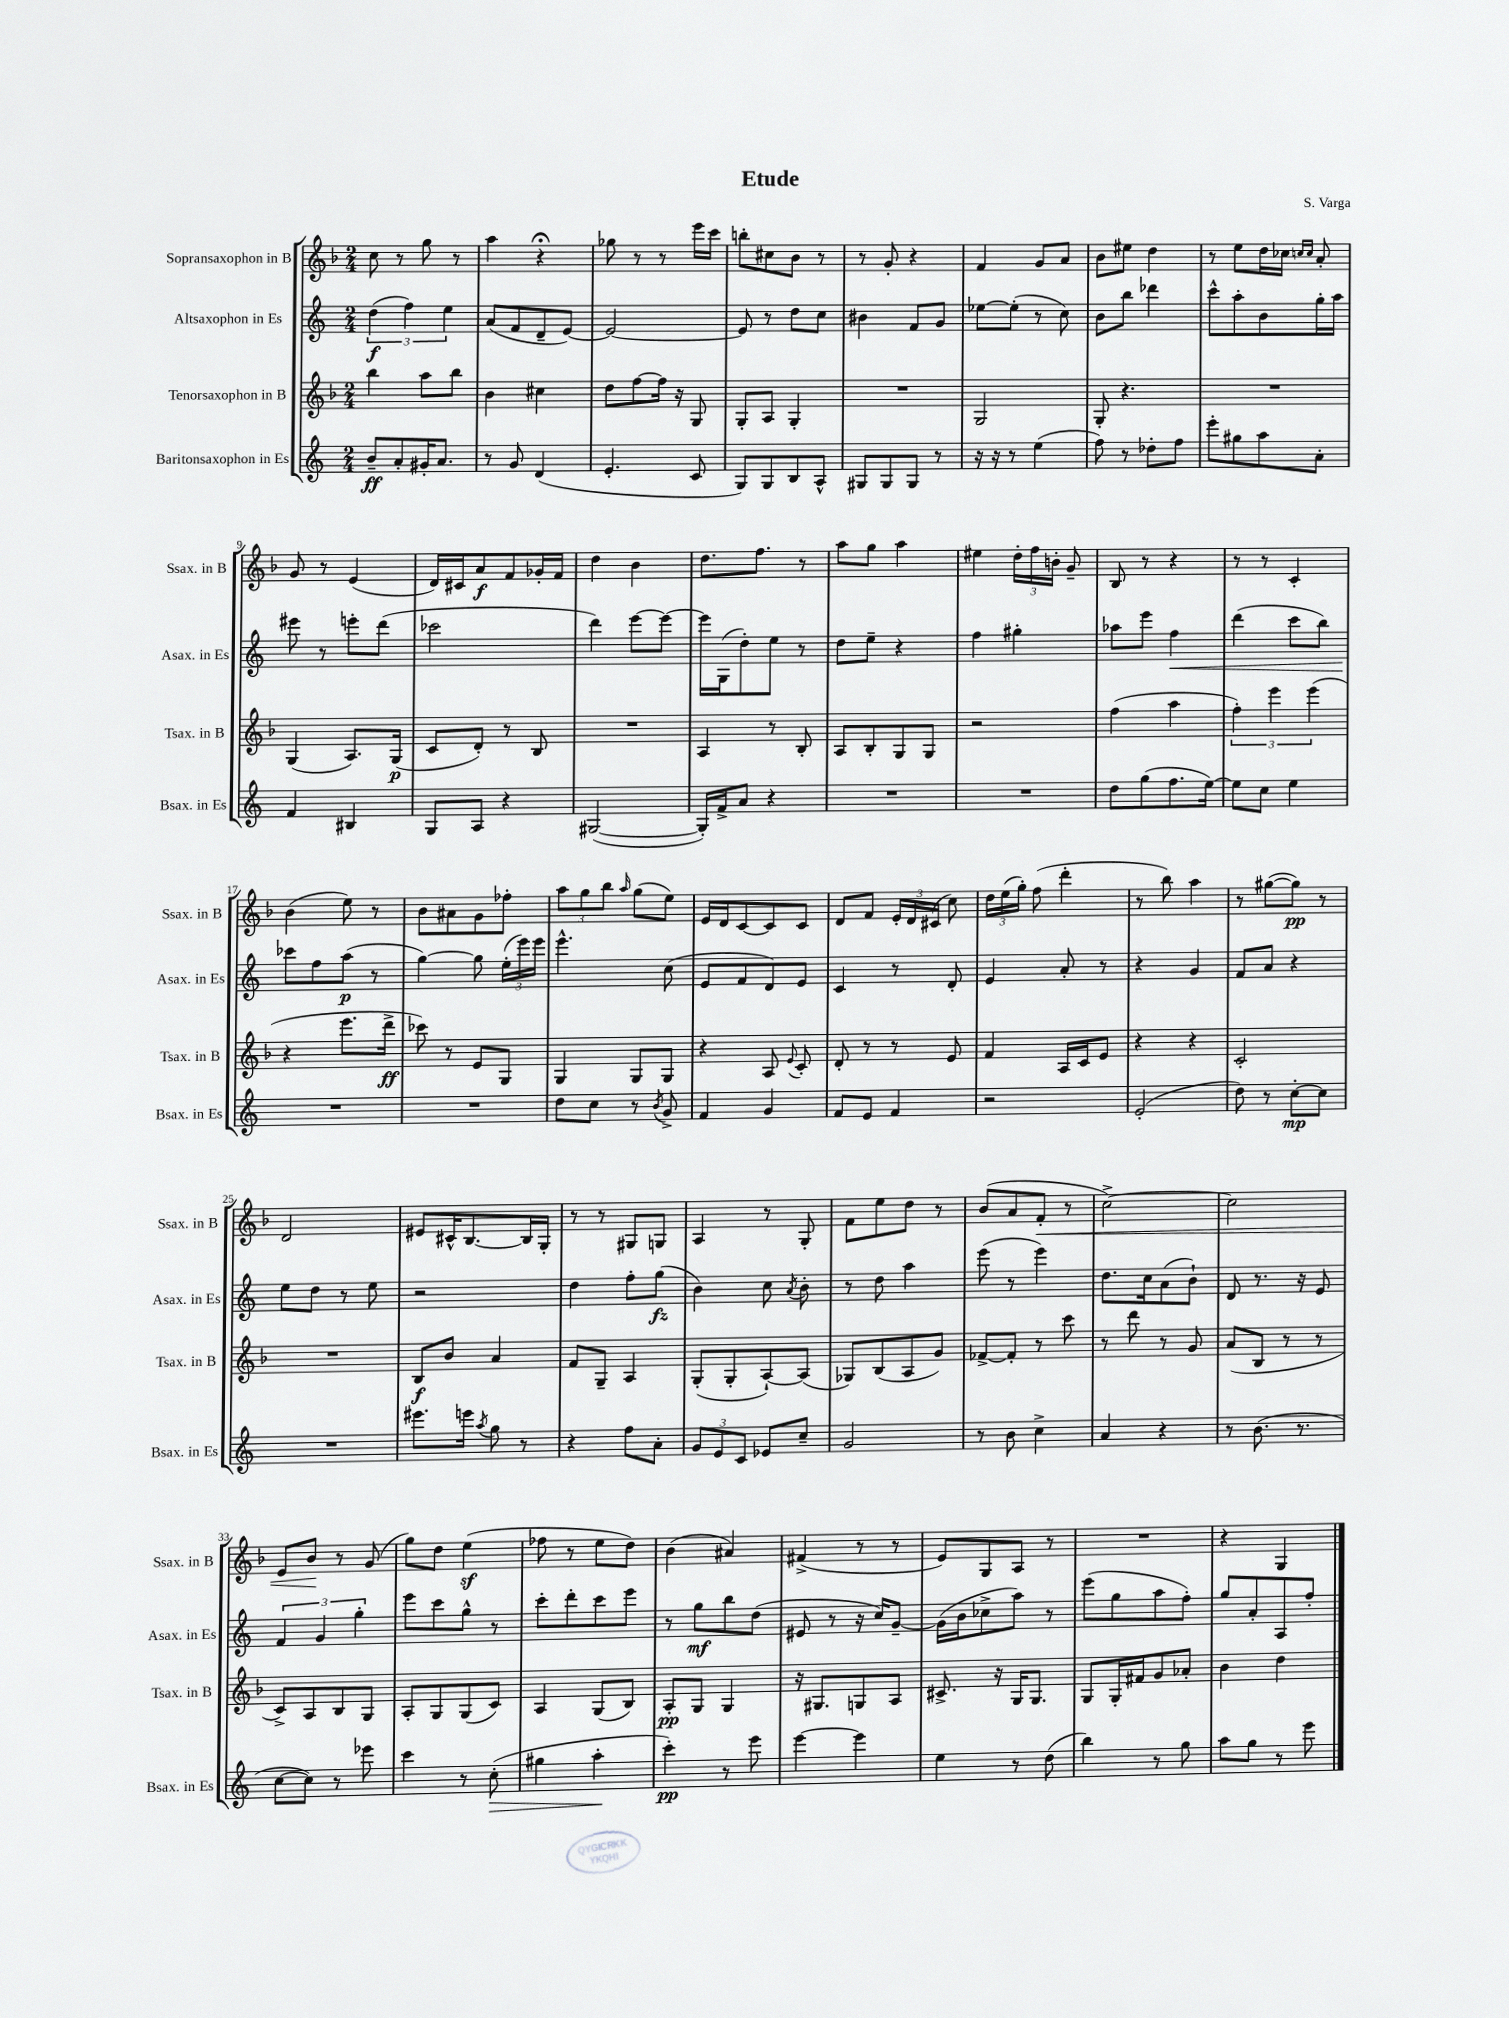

**kern	**kern	**kern	**kern
*staff4	*staff3	*staff2	*staff1
*clefG2	*clefG2	*clefG2	*clefG2
*k[]	*k[b-]	*k[]	*k[b-]
*M2/4	*M2/4	*M2/4	*M2/4
8b~	4bb-	(6dd	8cc
8a'	.	.	8r
.	.	6ff)	.
16g#'	8aa	.	8gg
8.a	.	.	.
.	.	6ee	.
.	8bb-	.	8r
=	=	=	=
8r	4b-	(8a	4aa
8g	.	8f	.
(4d	4cc#	8d~	4r;
.	.	[8e)	.
=	=	=	=
4.e'	8dd	2e_	8gg-
.	[8ff	.	8r
.	16ff]	.	8r
.	16r	.	.
8c	8G	.	16eee
.	.	.	16ccc
=	=	=	=
8G)	8G'	8e]	8bb'
8G	8A	8r	8cc#
8B	4G'	8dd	8b-
8A^^	.	8cc	8r
=	=	=	=
8G#	2r	4b#	8r
8G#	.	.	8g'
8G#	.	8f	4r
8r	.	8g	.
=	=	=	=
16r	2G	[8ee-	4f
16r	.	.	.
8r	.	(8ee-']	.
(4ee	.	8r	8g
.	.	8cc)	8a
=	=	=	=
8ff)	8G'	8b	8b-
8r	4.r	8bb	8ee#
8dd-'	.	4ddd-	4dd
8ff	.	.	.
=	=	=	=
8eee'	2r	8ccc^^	8r
8gg#	.	8aa'	8ee
8aa	.	8b	16dd
.	.	.	16cc-
.	.	.	16qqcc
.	.	.	16qqcc
8a'	.	16gg'	8a'
.	.	16aa	.
=	=	=	=
4f	(4G	8eee#	8g
.	.	8r	8r
4B#	8.A)	8eee'	(4e
.	.	(8ddd	.
.	(16G	.	.
=	=	=	=
8G	8c	2ccc-	16d)
.	.	.	16c#
8A	8d')	.	8a
4r	8r	.	8f
.	8B-	.	16g-'
.	.	.	16f
=	=	=	=
([2G#	2r	4ddd)	4dd
.	.	[8eee	4b-
.	.	8eee_	.
=	=	=	=
16G#'])	4A	16eee]	8.dd
16f^	.	(16G	.
8a	.	8dd')	.
.	.	.	8.ff
4r	8r	8ee	.
.	8B-'	8r	8r
=	=	=	=
2r	8A	8dd	8aa
.	8B-'	8ee~	8gg
.	8G	4r	4aa
.	8G	.	.
=	=	=	=
2r	2r	4ff	4ee#
.	.	4gg#'	24dd'
.	.	.	24ff
.	.	.	24b'
.	.	.	8g~
=	=	=	=
8dd	(4ff	8aa-	8B-
(8gg	.	8eee	8r
8.ff	4aa	4ff	4r
[16ee)	.	.	.
=	=	=	=
8ee]	6ff')	(4ddd	8r
8cc	.	.	8r
.	6eee	.	.
4ee	.	8ccc	4c'
.	(6eee	.	.
.	.	8bb)	.
=	=	=	=
2r	4r	8ccc-	(4b-
.	.	8ff	.
.	8.eee	(8aa	8ee)
.	.	8r	8r
.	16ddd^	.	.
=	=	=	=
2r	8ccc-)	[4gg)	8b-
.	8r	.	8a#
.	8e	8gg]	8g
.	8G	(24ee'	8ff-'
.	.	24eee)	.
.	.	24eee	.
=	=	=	=
8dd	4G	4.eee^^	12aa
.	.	.	12gg
8cc	.	.	.
.	.	.	12bb-
.	.	.	16qqaa
8r	8G	.	(8gg
8qb	.	.	.
8g^	8G	(8cc	8ee)
=	=	=	=
4f	4r	8e	16e
.	.	.	16d
.	.	8f	[8c
4g	8A	8d)	8c]
.	8qqe	.	.
.	8c'	8e	8c
=	=	=	=
8f	8d'	4c	8d
8e	8r	.	8f
4f	8r	8r	24e'
.	.	.	24d
.	.	.	(24c#
.	8e	8d'	8cc)
=	=	=	=
2r	4f	4e	24dd
.	.	.	(24ee
.	.	.	24gg')
.	.	.	(8ff
.	16A	8a'	4ddd'
.	16c	.	.
.	8e	8r	.
=	=	=	=
(2e'	4r	4r	8r
.	.	.	8bb-)
.	4r	4g	4aa
=	=	=	=
8dd)	2c'	8f	8r
8r	.	8a	([8gg#
[8cc'	.	4r	8gg#])
8cc]	.	.	8r
=	=	=	=
2r	2r	8ee	2d
.	.	8dd	.
.	.	8r	.
.	.	8ee	.
=	=	=	=
8.eee#	8B-	2r	8e#
.	8b-	.	16c#^^
16eee	.	.	[8.B-
8qaa	.	.	.
8gg	4a	.	.
8r	.	.	16B-]
.	.	.	16G'
=	=	=	=
4r	8f	4dd	8r
.	8G~	.	8r
8ff	4A	8ff'	8G#
8a'	.	(8gg	8G
=	=	=	=
12g	(8G'	4b)	4A
12e	.	.	.
.	8G'	.	.
12c	.	.	.
8e-	[8A`)	8cc	8r
.	.	8qa	.
8cc~	(8A]	8b'	8G'
=	=	=	=
2g	8G-)	8r	8f
.	(8B-	8dd	8ee
.	8A	4aa	8dd
.	8g)	.	8r
=	=	=	=
8r	[8f-^	(8eee	(8b-
8b	8f-']	8r	8a
4cc^	8r	4eee)	8f'
.	8ccc	.	8r
=	=	=	=
4a	8r	8.dd	[2cc^)
.	8ddd	.	.
.	.	16cc	.
4r	8r	(8a	.
.	8g	8b`)	.
=	=	=	=
8r	(8a	8d	2cc]
(8.b	8B-	8.r	.
.	8r	.	.
8.r	.	16r	.
.	8r	8e	.
=	=	=	=
[8cc	8c^)	6f	8e
8cc])	8A	.	8b-
.	.	6g	.
8r	8B-	.	8r
.	.	6gg'	.
8eee-	8G	.	(8g
=	=	=	=
4ccc	8A'	8eee	8gg)
.	8G	8ccc	8dd
8r	(8G	8gg^^	(4ee
(8cc'	8c)	8r	.
=	=	=	=
4gg#	4A	8ccc'	8ff-
.	.	8ddd'	8r
4aa'	(8G	8ccc	8ee
.	8B-)	8eee	8dd)
=	=	=	=
4ccc')	8A'	8r	(4b-
.	8G	8gg	.
8r	4G	8bb	4a#)
8eee	.	(8dd	.
=	=	=	=
[4eee	16r	8e#	(4f#^
.	8.G#	.	.
.	.	8r	.
4eee]	8G	16r	8r
.	.	16cc)	.
.	8A	[8g~	8r
=	=	=	=
4ee	8.c#^	(16g]	8e)
.	.	16b	.
.	.	8cc-^	8G
.	16r	.	.
8r	16G	8aa)	8A
.	8.G	.	.
(8dd	.	8r	8r
=	=	=	=
4bb)	8G	(8eee	2r
.	16G'	8gg	.
.	16f#	.	.
8r	8g	8aa	.
8gg	8a-'	8ff')	.
=	=	=	=
8aa	4b-	8gg	4r
8gg	.	8a'	.
8r	4dd	8A	4G
8eee	.	8ff'	.
==	==	==	==
*-	*-	*-	*-
